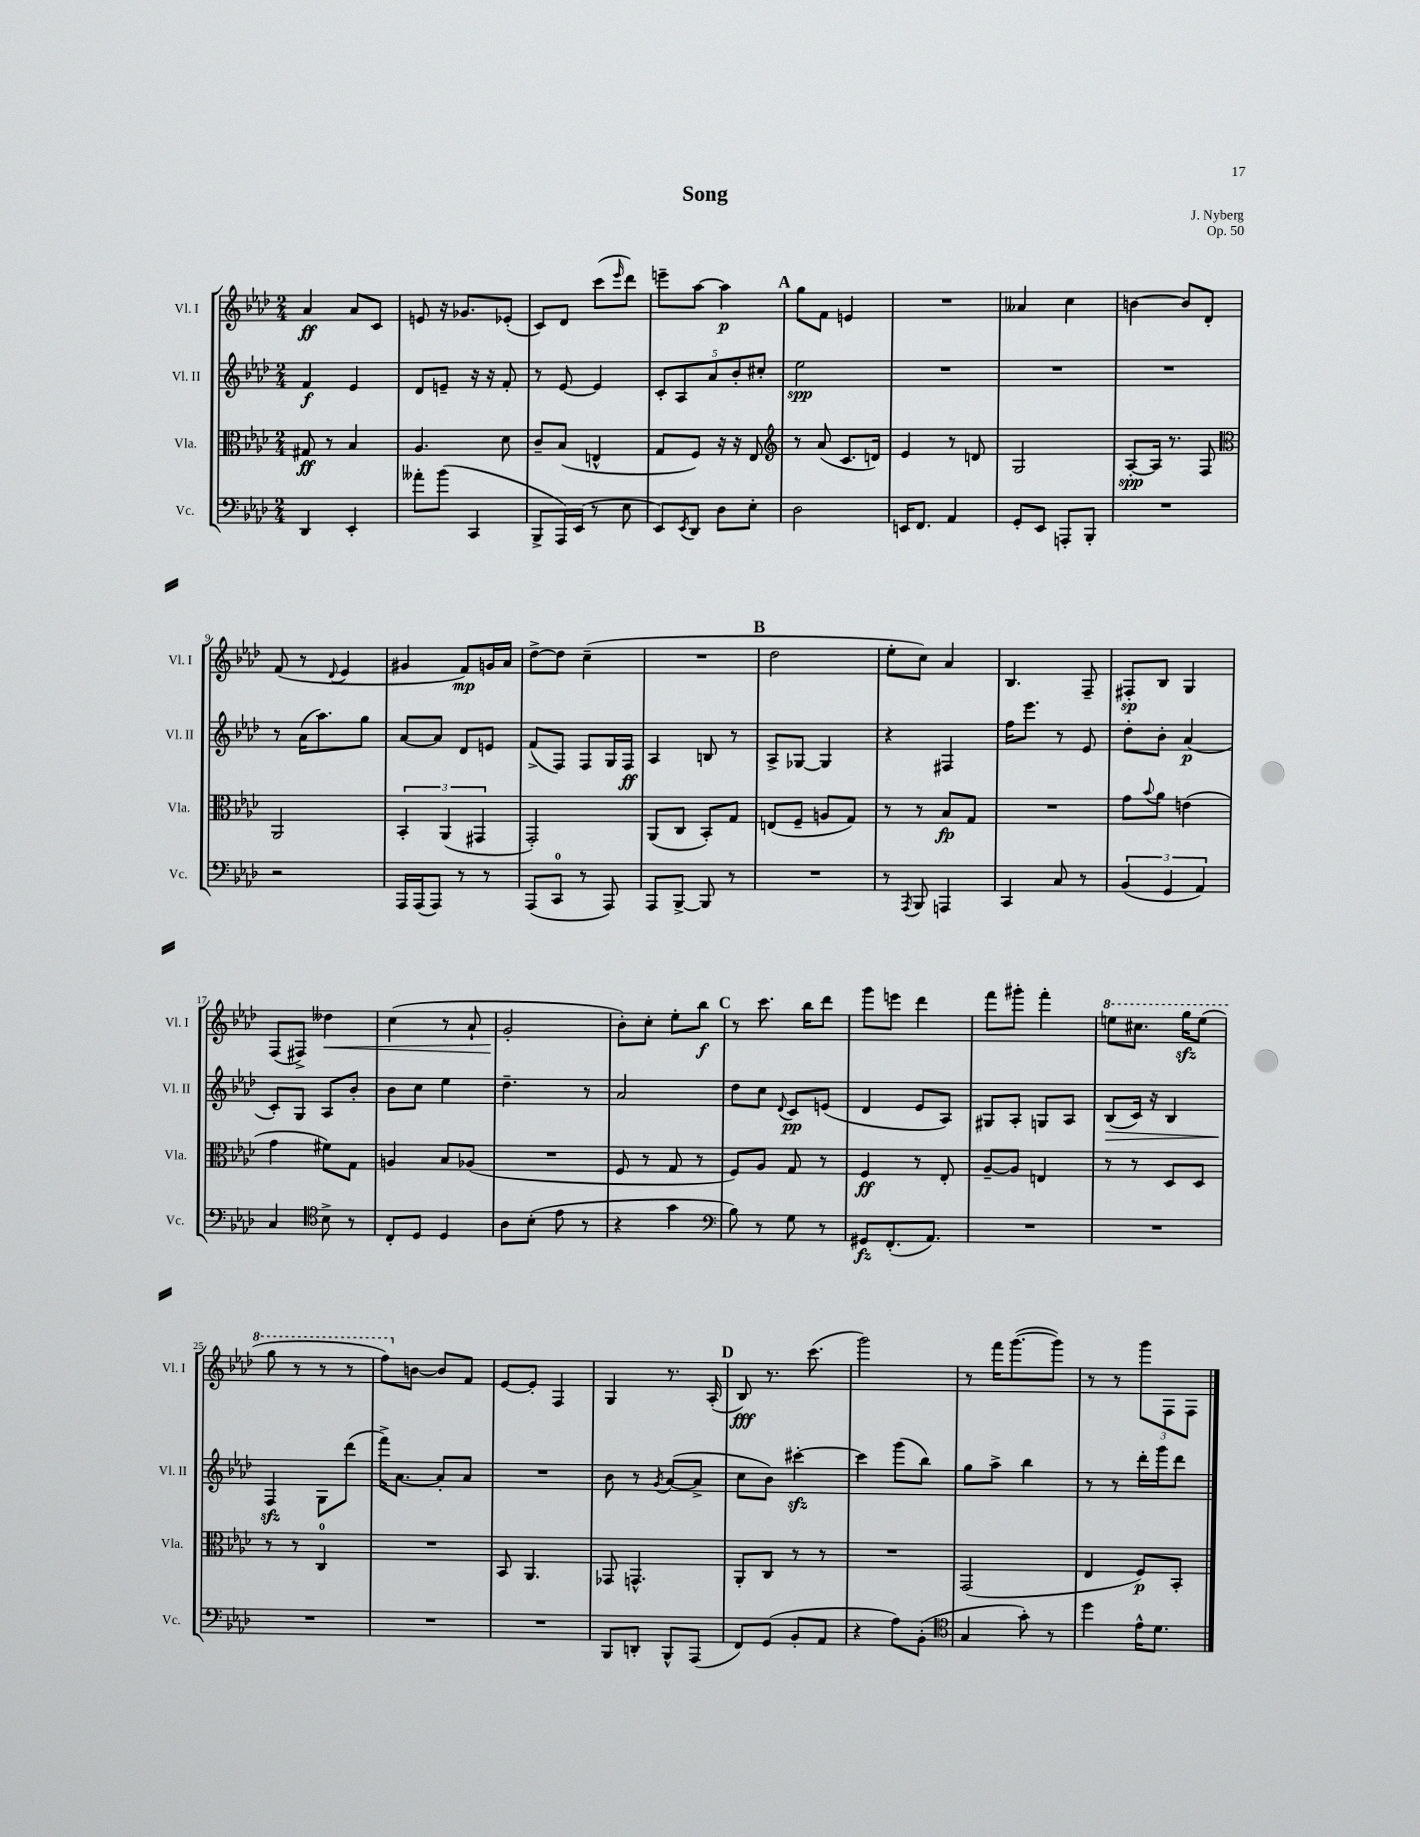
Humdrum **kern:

**kern	**dynam	**kern	**dynam	**kern	**dynam	**kern	**dynam
*part4	*part4	*part3	*part3	*part2	*part2	*part1	*part1
*staff4	*staff4	*staff3	*staff3	*staff2	*staff2	*staff1	*staff1
*I"Vc.	*	*I"Vla.	*	*I"Vl. II	*	*I"Vl. I	*
*I'Vc.	*	*I'Vla.	*	*I'Vl. II	*	*I'Vl. I	*
*clefF4	*	*clefC3	*	*clefG2	*	*clefG2	*
*k[b-e-a-d-]	*	*k[b-e-a-d-]	*	*k[b-e-a-d-]	*	*k[b-e-a-d-]	*
*M2/4	*	*M2/4	*	*M2/4	*	*M2/4	*
=1	=1	=1	=1	=1	=1	=1	=1
4DD-/	.	8G#X/	ff	4f/	f	4a-/	ff
.	.	8r	.	.	.	.	.
4EE-'/	.	4B-/	.	4e-/	.	8a-/L	.
.	.	.	.	.	.	8c/J	.
=2	=2	=2	=2	=2	=2	=2	=2
8a--X'\L	.	4.A-/	.	8d-/L	.	8en/	.
(8b-\J	.	.	.	8en~/J	.	16r	.
.	.	.	.	.	.	8.g-X/L	.
4CC/	.	.	.	16r	.	.	.
.	.	.	.	16r	.	.	.
.	.	8d-\	.	8f'/	.	(8e-X'/J	.
=3	=3	=3	=3	=3	=3	=3	=3
8BBB-^/L	.	8c~/L	.	8r	.	8c/L)	.
16AAA-/L)	.	(8B-/J	.	[8e-/	.	8d-/J	.
(16EE-/JJ	.	.	.	.	.	.	.
8r	.	4En^^/	.	4e-/]	.	(8ccc\L	.
.	.	.	.	.	.	16qqeee-/	.
8E-\	.	.	.	.	.	8ddd-\J)	.
=4	=4	=4	=4	=4	=4	=4	=4
8EE-/L)	.	8G/L	.	10c'/L	.	8eeen~\L	.
.	.	.	.	10A-/	.	.	.
8qEE-/	.	.	.	.	.	.	.
8DD-/J	.	8F/J)	.	.	.	[8aa-\J	.
.	.	.	.	10a-/	.	.	.
8D-\L	.	16r	.	.	.	4aa-\]	p
.	.	.	.	10b-'/	.	.	.
.	.	16r	.	.	.	.	.
8E-'\J	.	8E-/	.	.	.	.	.
.	.	.	.	10cc#X'/J	.	.	.
!!LO:REH:place=s1:t=A
=5	=5	=5	=5	=5	=5	=5	=5
*	*	*clefG2	*	*	*	*	*
2D-\	.	8r	.	2ee-\	spp	8gg\L	.
.	.	(8a-/	.	.	.	8f\J	.
.	.	8.c/L	.	.	.	4en/	.
.	.	16dn/Jk)	.	.	.	.	.
=6	=6	=6	=6	=6	=6	=6	=6
16EEn/KL	.	4e-/	.	2r	.	2r	.
8.FF/J	.	.	.	.	.	.	.
4AA-/	.	8r	.	.	.	.	.
.	.	8dn/	.	.	.	.	.
=7	=7	=7	=7	=7	=7	=7	=7
8GG'/L	.	2G/	.	2r	.	4a--X/	.
8EE-/J	.	.	.	.	.	.	.
8AAAn'/L	.	.	.	.	.	4cc\	.
8BBB-'/J	.	.	.	.	.	.	.
=8	=8	=8	=8	=8	=8	=8	=8
2r	.	[8A-'/L	spp	2r	.	[4bn\	.
.	.	16A-/Jk]	.	.	.	.	.
.	.	8.r	.	.	.	.	.
.	.	.	.	.	.	8b/L]	.
.	.	8F/	.	.	.	8d-'/J	.
!!LO:LB:g=z
=9	=9	=9	=9	=9	=9	=9	=9
*	*	*clefC3	*	*	*	*	*
2r	.	2AA-/	.	8r	.	(8f/	.
.	.	.	.	(16a-\KL	.	8r	.
.	.	.	.	8.aa-\)	.	.	.
.	.	.	.	.	.	8qqd-/	.
.	.	.	.	.	.	4e-/	.
.	.	.	.	8gg\J	.	.	.
=10	=10	=10	=10	=10	=10	=10	=10
16AAA-/LL	.	6BB-'/	.	[8a-/L	.	4g#X/	.
(16AAA-/J	.	.	.	.	.	.	.
8AAA-/J)	.	.	.	8a-/J]	.	.	.
.	.	(6AA-/	.	.	.	.	.
8r	.	.	.	8d-/L	.	8f/L)	mp
.	.	6GG#X/	.	.	.	.	.
8r	.	.	.	8en/J	.	16gn/L	.
.	.	.	.	.	.	16a-/JJ	.
=11	=11	=11	=11	=11	=11	=11	=11
(8AAA-/L	.	2GG'/)	.	(8f^/L	.	[8dd-^\L	.
8CC/J	.	.	.	8F/J)	.	8dd-\J]	.
8r	.	.	.	8F/L	.	(4cc~\	.
8AAA-/)	.	.	.	16G/L	.	.	.
.	.	.	.	16F/JJ	ff	.	.
=12	=12	=12	=12	=12	=12	=12	=12
8AAA-/L	.	(8AA-/L	.	4A-/	.	2r	.
[8BBB-^/J	.	8C/J	.	.	.	.	.
8BBB-/]	.	8BB-'/L)	.	8Bn/	.	.	.
8r	.	8G/J	.	8r	.	.	.
!!LO:REH:place=s1:t=B
=13	=13	=13	=13	=13	=13	=13	=13
2r	.	(8En/L	.	8A-^/L	.	2dd-\	.
.	.	8F~/J	.	[8G-X/J	.	.	.
.	.	8An/L	.	4G-/]	.	.	.
.	.	8G/J)	.	.	.	.	.
=14	=14	=14	=14	=14	=14	=14	=14
8r	.	8r	.	4r	.	8ee-'\L	.
8qAAA-/	.	.	.	.	.	.	.
8BBB-/	.	8r	.	.	.	8cc\J)	.
4AAAn/	.	8B-/L	fp	4F#X/	.	4a-/	.
.	.	8G/J	.	.	.	.	.
=15	=15	=15	=15	=15	=15	=15	=15
4CC/	.	2r	.	16ff\KL	.	4.B-/	.
.	.	.	.	8.eee-\J	.	.	.
8C/	.	.	.	8r	.	.	.
8r	.	.	.	8e-/	.	8F~/	.
=16	=16	=16	=16	=16	=16	=16	=16
(6BB-/	.	8g\L	.	8dd-'\L	.	8F#X'/L	sp
.	.	8qqb-/	.	.	.	.	.
.	.	8a-\J	.	8b-'\J	.	8B-/J	.
6GG/	.	.	.	.	.	.	.
.	.	(4en\	.	(4a-/	p	4G/	.
6AA-/)	.	.	.	.	.	.	.
!!LO:LB:g=z
=17	=17	=17	=17	=17	=17	=17	=17
4C/	.	4g\	.	8c'/L)	.	(8F/L	.
.	.	.	.	8G/J	.	8F#X^/J)	.
*clefC4	*	*	*	*	*	*	*
!	!	!	!	!	!	!	!LO:HP:b
8B-^\	.	8f#X\L)	.	8A-/L	.	4dd--X\	<
8r	.	8G\J	.	8b-'/J	.	.	.
=18	=18	=18	=18	=18	=18	=18	=18
8C'/L	.	4An/	.	8b-\L	.	(4cc\	.
8D-/J	.	.	.	8cc\J	.	.	.
4D-/	.	8B-/L	.	4ee-\	.	8r	.
.	.	(8A-X/J	.	.	.	8a-`/	.
=19	=19	=19	=19	=19	=19	=19	=19
8A-\L	.	2r	.	4.dd-~\	.	2g'/	.
(8B-'\J	.	.	.	.	.	.	.
8e-\	.	.	.	.	.	.	.
8r	.	.	.	8r	.	.	.
.	.	.	.	.	.	.	[
=20	=20	=20	=20	=20	=20	=20	=20
4r	.	8F/	.	2a-/	.	8b-'\L)	.
.	.	8r	.	.	.	8cc'\J	.
4g\	.	8G/	.	.	.	8ee-'\L	.
.	.	8r	.	.	.	8bb-\J	f
!!LO:REH:place=s1:t=C
=21	=21	=21	=21	=21	=21	=21	=21
*clefF4	*	*	*	*	*	*	*
8B-\)	.	8F/L)	.	8dd-\L	.	8r	.
8r	.	8A-/J	.	8cc\J	.	8.ccc\	.
.	.	.	.	8qqd-/	.	.	.
8G\	.	8G/	.	8c/L	pp	.	.
.	.	.	.	.	.	16bb-\KL	.
8r	.	8r	.	(8en/J	.	8ddd-\J	.
=22	=22	=22	=22	=22	=22	=22	=22
8GG#X/L	fz	4F/	ff	4d-/	.	8ggg\L	.
(8.FF'/	.	.	.	.	.	8eeen\J	.
.	.	8r	.	8e-/L	.	4ddd-\	.
8.AA-/J)	.	.	.	.	.	.	.
.	.	8E-'/	.	8A-/J)	.	.	.
=23	=23	=23	=23	=23	=23	=23	=23
2r	.	[8A-~/L	.	8G#X/L	.	8fff\L	.
.	.	8A-/J]	.	8A-'/J	.	8ggg#X'\J	.
.	.	4En/	.	8Gn/L	.	4fff'\	.
.	.	.	.	8A-/J	.	.	.
=24	=24	=24	=24	=24	=24	=24	=24
!	!	!	!	!	!LO:HP:b	!	!
*	*	*	*	*	*	*8va	*
2r	.	8r	.	(8B-/L	>	8eeen\L	.
.	.	8r	.	16c/Jk)	.	8.ccc#X\J	.
.	.	.	.	16r	.	.	.
.	.	8D-/L	.	4B-/	.	.	.
.	.	.	.	.	.	16gggzz\KL	.
.	.	8D-/J	.	.	.	(8eee\J	.
!!LO:LB:g=z
=25	=25	=25	=25	=25	=25	=25	=25
2r	.	8r	.	4Fzz/	.	8ggg\	.
.	.	8r	.	.	.	8r	.
.	.	4C/	.	8G\L	]	8r	.
.	.	.	.	(8ddd-\J	.	8r	.
=26	=26	=26	=26	=26	=26	=26	=26
2r	.	2r	.	16fff^\KL)	.	8fff\L)	.
.	.	.	.	[8.a-\J	.	.	.
*	*	*	*	*	*	*X8va	*
.	.	.	.	.	.	[8bn\J	.
.	.	.	.	8a-'/L]	.	8b/L]	.
.	.	.	.	8a-/J	.	8f/J	.
=27	=27	=27	=27	=27	=27	=27	=27
2r	.	8BB-/	.	2r	.	[8e-/L	.
.	.	4.AA-/	.	.	.	8e-'/J]	.
.	.	.	.	.	.	4F/	.
=28	=28	=28	=28	=28	=28	=28	=28
8BBB-/L	.	8GG-X/	.	8b-\	.	4G/	.
8DDn'/J	.	4.GGn^^/	.	8r	.	.	.
.	.	.	.	8qg/	.	.	.
8BBB-^^/L	.	.	.	([8a-/L	.	8.r	.
(8AAA-/J	.	.	.	8a-^/J]	.	.	.
.	.	.	.	.	.	(16A-'/	.
!!LO:REH:place=s1:t=D
=29	=29	=29	=29	=29	=29	=29	=29
8FF/L)	.	8AA-'/L	.	8cc\L	.	8B-/)	fff
(8GG/J	.	8C/J	.	8b-\J)	.	8.r	.
8BB-'/L	.	8r	.	[4ccc#Xzz'\	.	.	.
.	.	.	.	.	.	(8.ccc\	.
8AA-/J	.	8r	.	.	.	.	.
=30	=30	=30	=30	=30	=30	=30	=30
4r	.	2r	.	4ccc#\]	.	2ggg\)	.
8A-\L)	.	.	.	(8ggg\L	.	.	.
(8BB-'\J	.	.	.	8bb-\J)	.	.	.
=31	=31	=31	=31	=31	=31	=31	=31
*clefC4	*	*	*	*	*	*	*
4G/	.	(2GG/	.	8gg\L	.	8r	.
.	.	.	.	8aa-^\J	.	16fff\KL	.
.	.	.	.	.	.	([8.ggg\	.
8g'\)	.	.	.	4bb-\	.	.	.
8r	.	.	.	.	.	8ggg\J])	.
=32	=32	=32	=32	=32	=32	=32	=32
4dd-\	.	4E-/	.	8r	.	8r	.
.	.	.	.	8r	.	8r	.
16e-^^\KL	.	8F/L)	p	16ddd-'\LL	.	12ggg\L	.
8.d-\J	.	.	.	16ggg\J	.	.	.
.	.	.	.	.	.	12F\	.
.	.	8BB-'/J	.	8ddd-\J	.	.	.
.	.	.	.	.	.	12F\J	.
==	==	==	==	==	==	==	==
*-	*-	*-	*-	*-	*-	*-	*-
